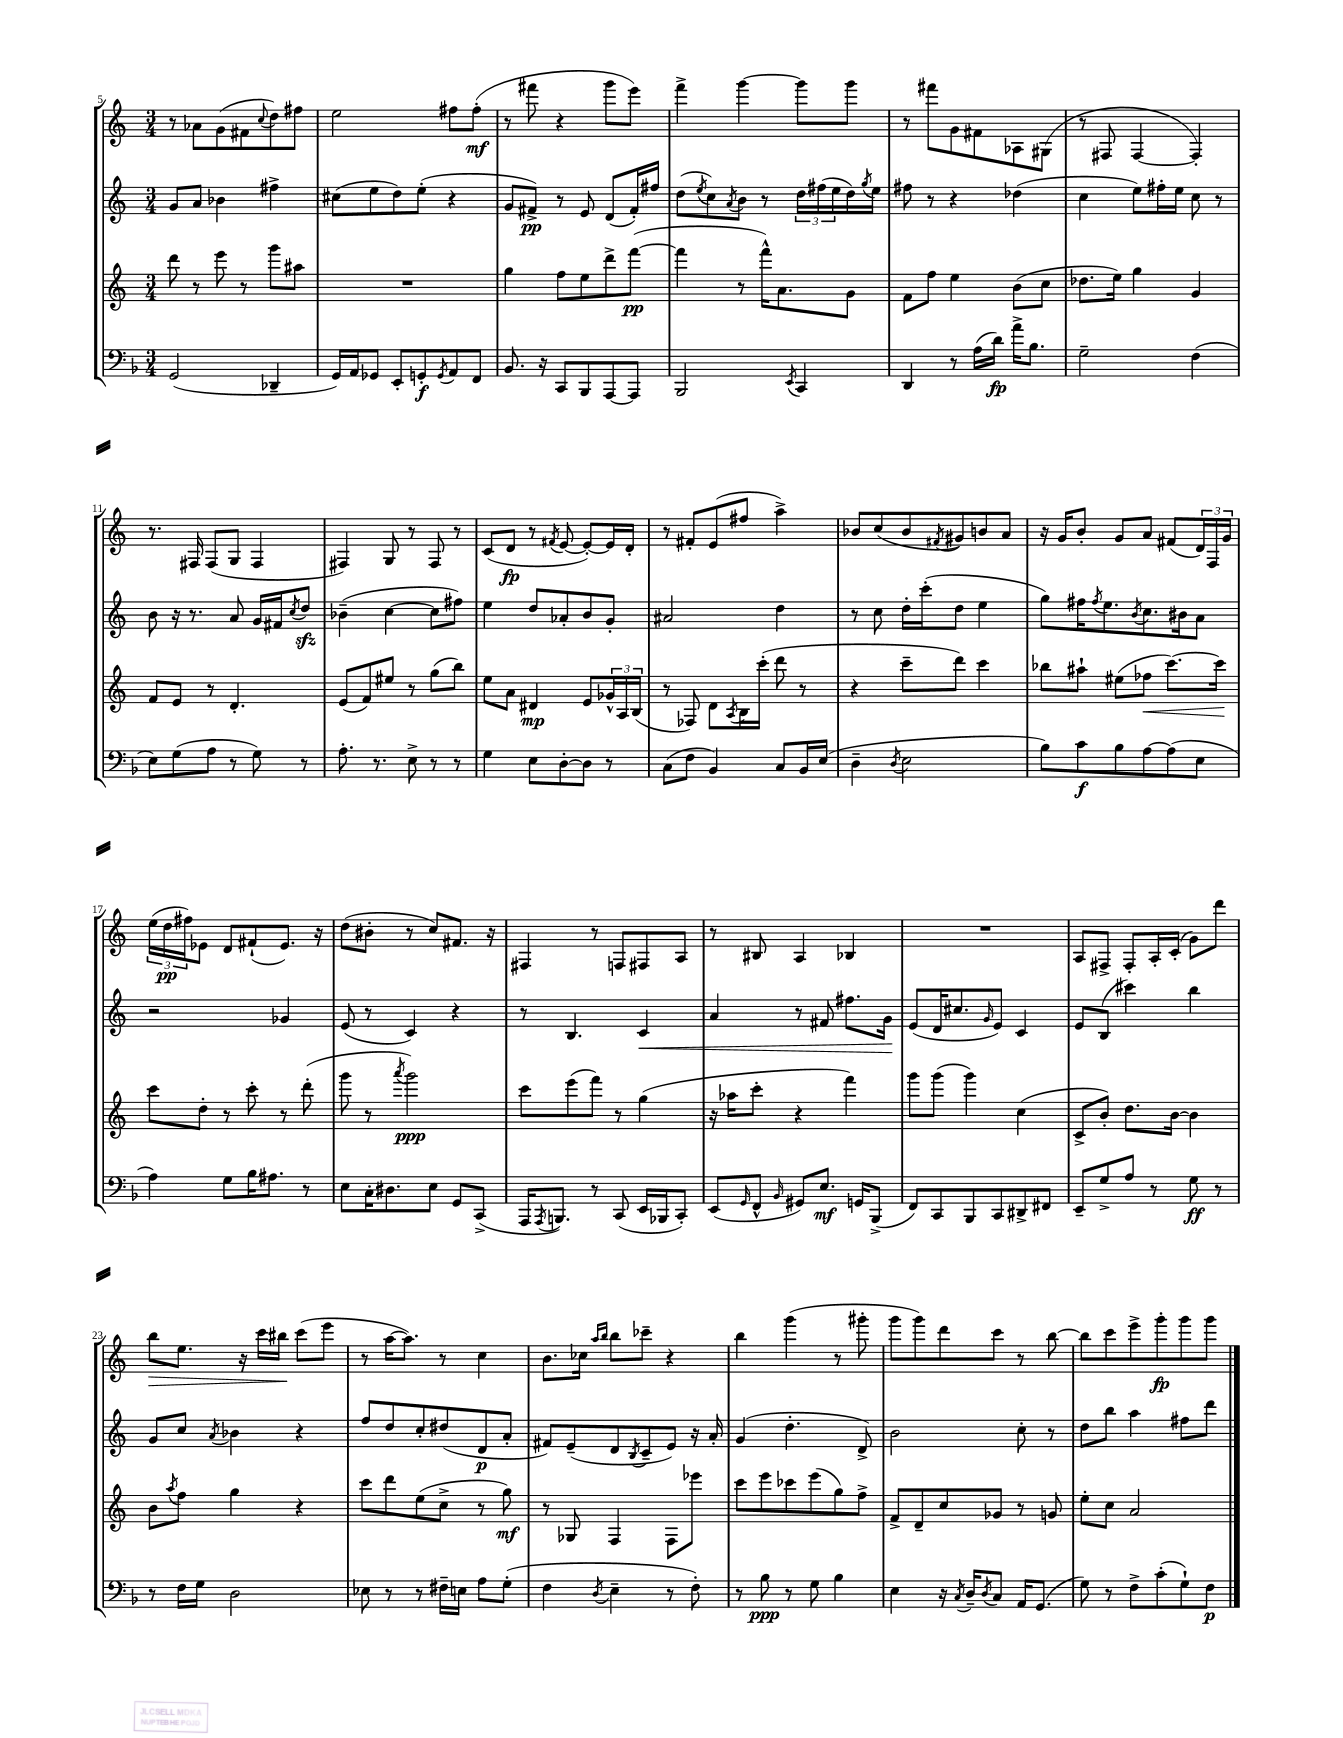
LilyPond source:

<<
\new StaffGroup <<
\new Staff = "s0" {
    \clef treble \key c \major \numericTimeSignature \time 3/4
    r8 aes'8 g'8( fis'8 \appoggiatura { c''8 } d''8) fis''8 |
    e''2 fis''8 fis''8-.\mf( |
    r8 fis'''8 r4 g'''8 e'''8) |
    f'''4-> g'''4~ g'''8 g'''8 |
    r8 fis'''8 g'8 fis'8 aes8 gis8( |
    r8 fis8 fis4~ fis4-.) |
    r8. fis16 fis8( g8 fis4 |
    fis4) g8 r8 fis8 r8 |
    c'8( d'8\fp r8 \acciaccatura { fis'8 } e'8~ e'8~-.) e'16 d'16-. |
    r8 fis'8-. e'8( fis''8 a''4->) |
    bes'8 c''8( bes'8 \acciaccatura { fis'8 } gis'8) b'8 a'8 |
    r16 g'16 b'8-. g'8 a'8 fis'8( \tuplet 3/2 { d'16) f16 g'16 } |
    \tuplet 3/2 { e''16( d''16\pp fis''16) } ees'8 d'8 fis'8-!( ees'8.) r16 |
    d''8( bis'8-. r8 c''8) fis'8. r16 |
    fis4 r8 f8 fis8 a8 |
    r8 bis8 a4 bes4 |
    R2. |
    a8 fis8-> fis8-. a16-. c'16-.( g'8) d'''8 |
    b''8\> e''8. r16 c'''16 bis''16\! c'''8( e'''8 |
    r8 a''16~ a''8.) r8 c''4 |
    b'8. ces''16 \grace { a''16 b''16 } b''8 ces'''8-- r4 |
    b''4 g'''4( r8 gis'''8-. |
    g'''8 g'''8) d'''8 c'''8 r8 b''8~ |
    b''8 c'''8 e'''8-> g'''8-.\fp g'''8 g'''8 \bar "|." |
}
\new Staff = "s1" {
    \clef treble \key c \major \numericTimeSignature \time 3/4
    g'8 a'8 bes'4 fis''4-> |
    cis''8( e''8 d''8) e''8-.( r4 |
    g'8 fis'8->\pp) r8 e'8 d'8( fis'16-.) fis''16 |
    d''8( \acciaccatura { e''8 } c''8) \acciaccatura { a'8 } b'8 r8 \tuplet 3/2 { d''16 fis''16( e''16 } d''16) \acciaccatura { g''8 } e''16 |
    fis''8 r8 r4 des''4( |
    c''4 e''8) fis''16-. e''16 c''8 r8 |
    b'8 r16 r8. a'8 g'16 fis'16 \acciaccatura { c''8 } d''8\sfz |
    bes'4--( c''4~ c''8 fis''8) |
    e''4 d''8 aes'8-. b'8 g'8-. |
    ais'2 d''4 |
    r8 c''8 d''16-. c'''16-.( d''8 e''4 |
    g''8) fis''16 \acciaccatura { fis''8 } e''8. \acciaccatura { b'8 } c''8. bis'16 a'8 |
    r2 ges'4 |
    e'8( r8 c'4) r4 |
    r8 b4. c'4\< |
    a'4 r8 fis'8 fis''8. g'16\! |
    e'8( d'16 cis''8. \grace { g'16 } e'8) c'4 |
    e'8 b8( cis'''4) b''4 |
    g'8 c''8 \acciaccatura { a'8 } bes'4 r4 |
    f''8 d''8 c''8-. dis''8( d'8\p a'8-. |
    fis'8) e'8--( d'8 \acciaccatura { b8 } c'8-- e'8) r16 a'16-. |
    g'4( d''4.-. d'8->) |
    b'2 c''8-. r8 |
    d''8 b''8 a''4 fis''8 d'''8 \bar "|." |
}
\new Staff = "s2" {
    \clef treble \key c \major \numericTimeSignature \time 3/4
    d'''8 r8 e'''8 r8 g'''8 ais''8 |
    R2. |
    g''4 f''8 e''8 d'''8-> f'''8~\pp( |
    f'''4 r8 f'''16-^) a'8. g'8 |
    f'8 f''8 e''4 b'8( c''8 |
    des''8. e''16) g''4 g'4 |
    f'8 e'8 r8 d'4.-. |
    e'8( f'8) eis''8 r8 g''8( b''8) |
    e''8 a'8 dis'4\mp e'8 \tuplet 3/2 { ges'16-^ a16 b16( } |
    r8 fes8) d'8 \acciaccatura { a8 } b16 c'''16-.( d'''8 r8 |
    r4 c'''8-- d'''8) c'''4 |
    bes''8 ais''8-! eis''8( fes''8\< c'''8.~) c'''16\! |
    c'''8 d''8-. r8 c'''8-. r8 d'''8-.( |
    g'''8 r8 \acciaccatura { a'''8 } g'''2\ppp) |
    c'''8 e'''8( f'''8) r8 g''4( |
    r16 aes''16 c'''8-. r4 f'''4) |
    g'''8 g'''8( g'''4) c''4( |
    c'8-> b'8-.) d''8. b'16~ b'4 |
    b'8 \acciaccatura { a''8 } f''8 g''4 r4 |
    c'''8 d'''8 e''8( c''8-> r8 g''8\mf) |
    r8 ges8 f4 f8 ees'''8 |
    c'''8 e'''8 ces'''8 e'''8( g''8) f''8-> |
    f'8-> d'8-- c''8 ges'8 r8 g'8 |
    e''8-. c''8 a'2 \bar "|." |
}
\new Staff = "s3" {
    \clef bass \key f \major \numericTimeSignature \time 3/4
    g,2( des,4-- |
    g,16) a,16 ges,8 e,8-. g,8-.\f \acciaccatura { g,8 } a,8 f,8 |
    bes,8. r16 c,8 bes,,8 a,,8~ a,,8 |
    bes,,2 \acciaccatura { e,8 } c,4 |
    d,4 r8 a16( d'16\fp) a'16-> bes8. |
    g2-- f4( |
    e8) g8( a8 r8 g8) r8 |
    a8.-. r8. e8-> r8 r8 |
    g4 e8 d8~-. d8 r8 |
    c8( f8 bes,4) c8 bes,16 e16( |
    d4-- \acciaccatura { d8 } e2 |
    bes8) c'8\f bes8 a8~ a8( e8 |
    a4) g8 bes16 ais8. r8 |
    e8 c16-. dis8. e8 g,8 c,8->( |
    a,,16 \acciaccatura { a,,8 } b,,8.) r8 c,8( e,16 bes,,16 c,8-.) |
    e,8( \grace { g,16 } f,8-^ \grace { bes,16 } gis,8) e8.\mf g,16 bes,,8->( |
    f,8) c,8 bes,,8 c,8 dis,8-> fis,8 |
    e,8-- g8-> a8 r8 g8\ff r8 |
    r8 f16 g16 d2 |
    ees8 r8 r8 fis16-- e16 a8 g8-.( |
    f4 \acciaccatura { d8 } e4-- r8 f8-.) |
    r8 bes8\ppp r8 g8 bes4 |
    e4 r16 \acciaccatura { c8 } d16-- \acciaccatura { d8 } c8 a,16 g,8.( |
    g8) r8 f8-> c'8-.( g8-!) f8\p \bar "|." |
}
>>
>>
\layout { \context { \Score currentBarNumber = #5 } }
